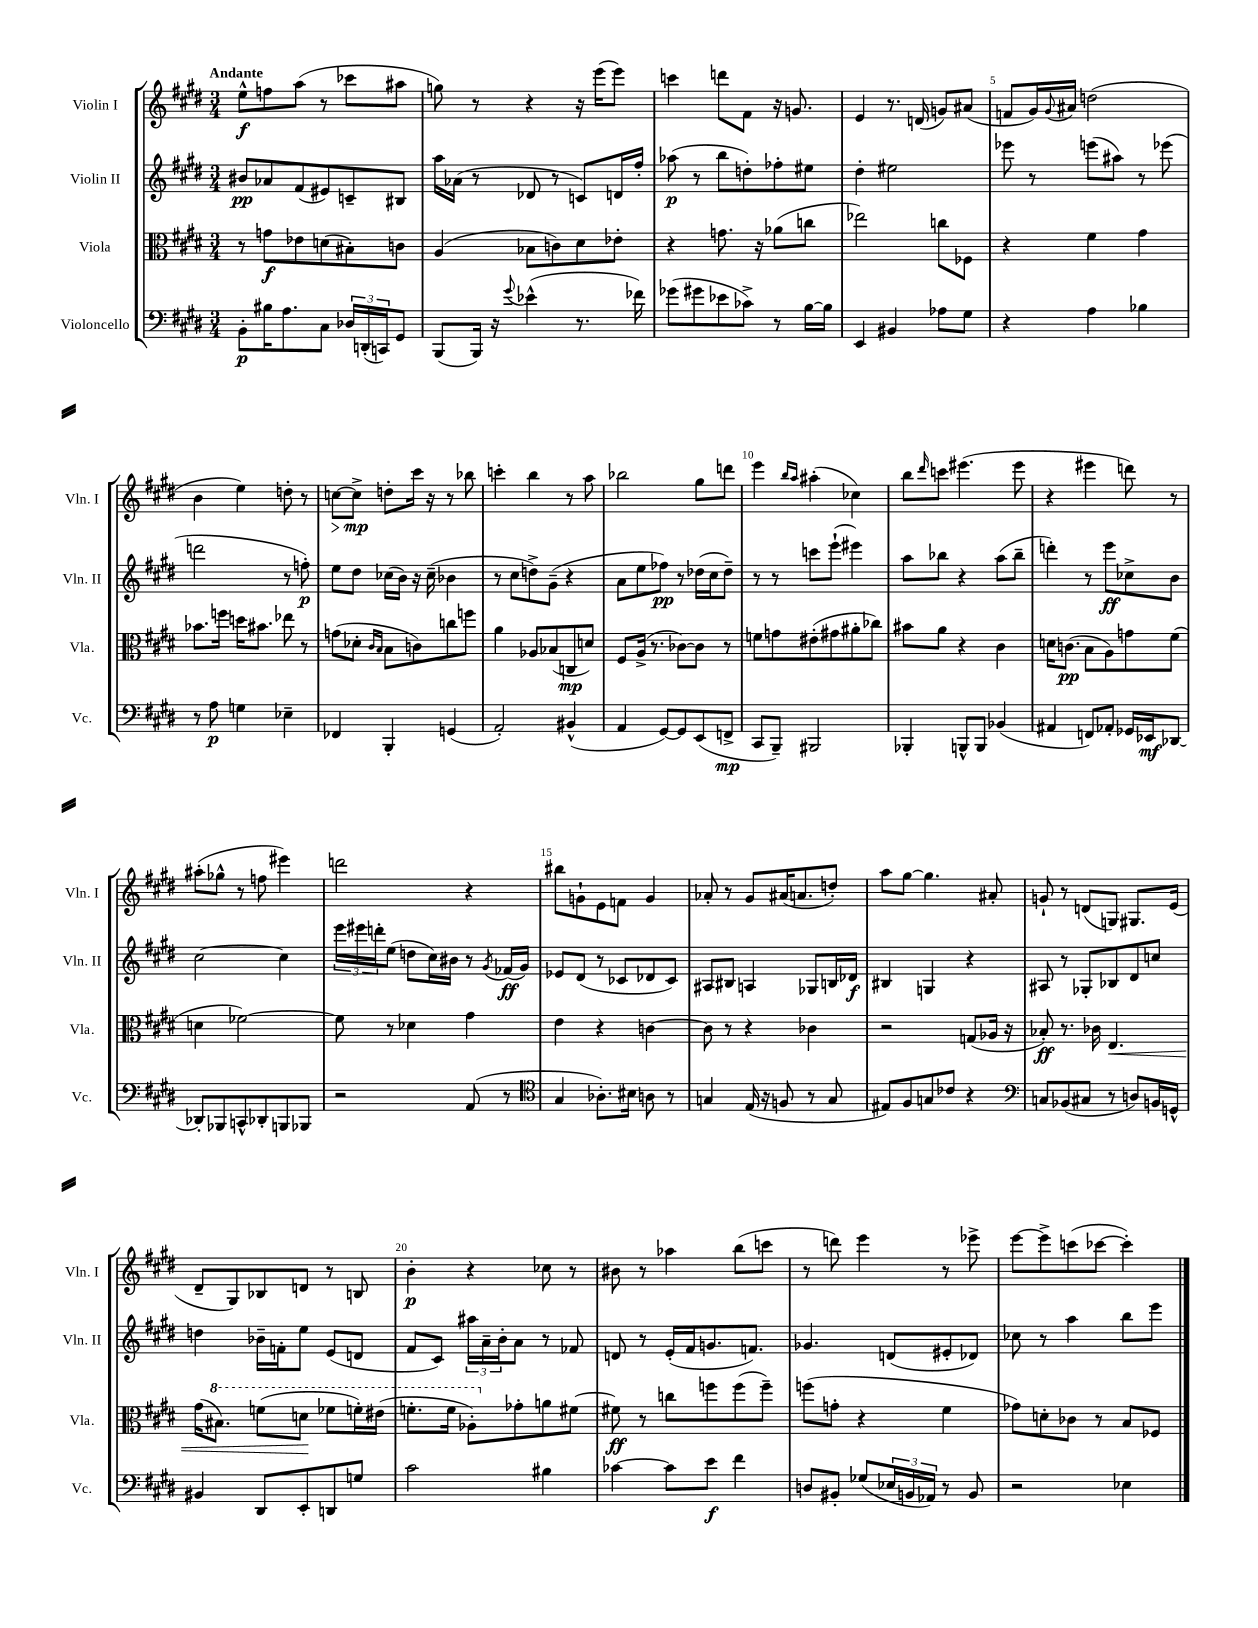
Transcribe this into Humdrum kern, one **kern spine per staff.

**kern	**dynam	**kern	**dynam	**kern	**dynam	**kern	**dynam
*part4	*part4	*part3	*part3	*part2	*part2	*part1	*part1
*staff4	*staff4	*staff3	*staff3	*staff2	*staff2	*staff1	*staff1
*I"Violoncello	*	*I"Viola	*	*I"Violin II	*	*I"Violin I	*
*I'Vc.	*	*I'Vla.	*	*I'Vln. II	*	*I'Vln. I	*
*clefF4	*	*clefC3	*	*clefG2	*	*clefG2	*
*k[f#c#g#d#]	*	*k[f#c#g#d#]	*	*k[f#c#g#d#]	*	*k[f#c#g#d#]	*
*M3/4	*	*M3/4	*	*M3/4	*	*M3/4	*
=1	=1	=1	=1	=1	=1	=1	=1
!	!	!	!	!	!	!LO:TX:a:B:t=Andante	!
8BB'\L	p	8r	.	8b#X/L	pp	8ee^^\L	f
16B#X\K	.	8gn\L	f	8a-X/	.	8ffn\	.
8.A\	.	.	.	.	.	.	.
.	.	8e-X\	.	(8f#/	.	(8aa\J	.
8C#\J	.	(8dn\	.	8e#X/)	.	8r	.
24D-X/LL	.	8B#X'\)	.	8cn~/	.	8ccc-X\L	.
(24DDn'/	.	.	.	.	.	.	.
24CCn/J)	.	.	.	.	.	.	.
8GG#/J	.	8cn\J	.	8B#X/J	.	8aa#X\J	.
=2	=2	=2	=2	=2	=2	=2	=2
(8BBB/L	.	(4A/	.	16aa\LL	.	8ggn\)	.
.	.	.	.	(16a-X\JJ	.	.	.
16BBB/Jk)	.	.	.	8r	.	8r	.
16r	.	.	.	.	.	.	.
8qqg#/	.	.	.	.	.	.	.
(4e-X^^\	.	8B-X\L	.	8d-X/	.	4r	.
.	.	8cn\)	.	8r	.	.	.
8.r	.	8d#\	.	8cn/L)	.	16r	.
.	.	.	.	.	.	(16eee\KL	.
.	.	8e-X'\J	.	16dn/L	.	8eee\J)	.
16f-X\)	.	.	.	16ff#'/JJ	.	.	.
=3	=3	=3	=3	=3	=3	=3	=3
(8g-X\L	.	4r	.	(8aa-X\	p	4cccn\	.
8g#X\	.	.	.	8r	.	.	.
8e-X\	.	8.gn\	.	8bb\L	.	8dddn\L	.
8c-X^\J)	.	.	.	8ddn'\)	.	8f#\J	.
.	.	16r	.	.	.	.	.
8r	.	(8a-X\L	.	8ff-X'\	.	16r	.
.	.	.	.	.	.	8.gn/	.
[16B\LL	.	8ccn\J	.	8ee#X\J	.	.	.
16B\JJ]	.	.	.	.	.	.	.
=4	=4	=4	=4	=4	=4	=4	=4
4EE/	.	2ee-X\)	.	4dd#'\	.	4e/	.
4BB#X/	.	.	.	2ee#X\	.	8.r	.
.	.	.	.	.	.	(16dn/	.
8A-X\L	.	8ccn\L	.	.	.	8gn/L)	.
8G#\J	.	8F-X\J	.	.	.	(8a#X/J	.
=5	=5	=5	=5	=5	=5	=5	=5
4r	.	4r	.	8eee-X\	.	8fn/L	.
.	.	.	.	8r	.	16g#/L)	.
.	.	.	.	.	.	8qqg#/	.
.	.	.	.	.	.	16a#X/JJ	.
4A\	.	4f#\	.	(8eeen\L	.	(2ddn\	.
.	.	.	.	8aa#X\J)	.	.	.
4B-X\	.	4g#\	.	8r	.	.	.
.	.	.	.	(8eee-X\	.	.	.
!!LO:LB:g=z
=6	=6	=6	=6	=6	=6	=6	=6
8r	.	8.b-X\L	.	2dddn\	.	4b\	.
8A\	p	.	.	.	.	.	.
.	.	16ffn\Jk	.	.	.	.	.
4Gn\	.	16ddn\KL	.	.	.	4ee\)	.
.	.	8.b#X\J	.	.	.	.	.
4E-X~\	.	8ee-X\	.	8r	.	8ddn'\	.
.	.	8r	.	8ffn'\)	p	8r	.
=7	=7	=7	=7	=7	=7	=7	=7
!	!	!	!	!	!	!	!LO:HP:b
4FF-X/	.	(8gn\L	.	8ee\L	.	[8ccn\L	>
.	.	8d-X'\J	.	8dd#\J	.	8cc^\J]	mp
.	.	16qqc#/LL	.	.	.	.	.
.	.	16qqB/JJ	.	.	.	.	.
4BBB'/	.	8B\L	.	(16cc-X\LL	.	8ddn'\L	]
.	.	.	.	16b\JJ)	.	.	.
.	.	8cn\)	.	16r	.	16ccc#\Jk	.
.	.	.	.	(16cc-~\	.	16r	.
(4GGn/	.	8ccn\	.	4b-X\	.	8r	.
.	.	8ffn\J	.	.	.	8bb-X\	.
=8	=8	=8	=8	=8	=8	=8	=8
2AA'/)	.	4a\	.	8r	.	4cccn'\	.
.	.	.	.	8cc#\L	.	.	.
.	.	8A-X/L	.	8ddn^\)	.	4bb\	.
.	.	(8B-X/	.	(8g#~\J	.	.	.
(4BB#X^^/	.	8Cn/	mp	4r	.	8r	.
.	.	8dn/J)	.	.	.	8aa\	.
=9	=9	=9	=9	=9	=9	=9	=9
4AA/	.	8F#/L	.	8a\L	.	2bb-X\	.
.	.	(16A^/Jk	.	8ee\	.	.	.
.	.	8.r	.	.	.	.	.
[8GG#/L)	.	.	.	8ff-X\J)	pp	.	.
8GG#/]	.	[8c-X\L)	.	8r	.	.	.
(8EE/	.	8c-\J]	.	(16dd-X\LL	.	8gg#\L	.
.	.	.	.	16cc#\J	.	.	.
8FFn^/J	mp	8r	.	8dd-~\J)	.	8dddn\J	.
=10	=10	=10	=10	=10	=10	=10	=10
8CC#/L	.	8fn\L	.	8r	.	4eee\	.
8BBB~/J)	.	8gn\	.	8r	.	.	.
.	.	.	.	.	.	16qqbb/LL	.
.	.	.	.	.	.	16qqaa/JJ	.
2BBB#X/	.	(8e#X'\	.	8cccn\L	.	(4aa#X'\	.
.	.	8g#X\	.	(8eee`\J	.	.	.
.	.	8a#X'\	.	4eee#X\)	.	4cc-X\)	.
.	.	8cc-X\J)	.	.	.	.	.
=11	=11	=11	=11	=11	=11	=11	=11
4BBB-X'/	.	8b#X\L	.	8aa\L	.	8bb\L	.
.	.	.	.	.	.	16qqddd#/	.
.	.	8a\J	.	8bb-X\J	.	8cccn\J	.
8BBBn^^/L	.	4r	.	4r	.	(4.eee#X\	.
8BBB/J	.	.	.	.	.	.	.
(4BB-X/	.	4c#\	.	(8aa\L	.	.	.
.	.	.	.	8bb-~\J	.	8eee#\	.
=12	=12	=12	=12	=12	=12	=12	=12
4AA#X/	.	16dn\KL	.	4dddn'\)	.	4r	.
.	.	(8.cn\J	pp	.	.	.	.
8FFn/L)	.	8B\L	.	8r	.	4eee#X\	.
8AA-X'/J	.	8A\)	.	8eee\L	ff	.	.
16GG-X/LL	.	8gn\	.	8cc-X^\	.	8dddn\)	.
16EE-X/J	mf	.	.	.	.	.	.
[8DD-X/J	.	(8f#\J	.	8b\J	.	8r	.
!!LO:LB:g=z
=13	=13	=13	=13	=13	=13	=13	=13
8DD-X'/L]	.	4dn\	.	[2cc#\	.	(8aa#X'\L	.
8BBB-X/	.	.	.	.	.	8gg-X^^\J	.
8CCn^^/	.	[2f-X\)	.	.	.	8r	.
8DD-X'/	.	.	.	.	.	8ffn\	.
8BBBn/	.	.	.	4cc#\]	.	4eee#X\)	.
8BBB-X/J	.	.	.	.	.	.	.
=14	=14	=14	=14	=14	=14	=14	=14
2r	.	8f-\]	.	24eee\LL	.	2dddn\	.
.	.	.	.	24eee#X\	.	.	.
.	.	.	.	24dddn'\J	.	.	.
.	.	8r	.	(8ee\J	.	.	.
.	.	4d-X\	.	8ddn\L	.	.	.
.	.	.	.	16cc#\L)	.	.	.
.	.	.	.	16b#X\JJ	.	.	.
(8AA/	.	4g#\	.	8r	.	4r	.
.	.	.	.	8qg#/	.	.	.
8r	.	.	.	(16f-X/LL	ff	.	.
.	.	.	.	16g#/JJ)	.	.	.
=15	=15	=15	=15	=15	=15	=15	=15
*clefC4	*	*	*	*	*	*	*
4G#/	.	4e\	.	8e-X/L	.	8bb#X\L	.
.	.	.	.	(8d#/J	.	8gn`\	.
8.A-X'\L)	.	4r	.	8r	.	8e\	.
.	.	.	.	8c-X/L	.	8fn\J	.
16B#X\Jk	.	.	.	.	.	.	.
8An\	.	[4cn\	.	8d-X/	.	4g/	.
8r	.	.	.	8c-/J)	.	.	.
=16	=16	=16	=16	=16	=16	=16	=16
4Gn/	.	8c\]	.	8A#X/L	.	8a-X'/	.
.	.	8r	.	8B#X/J	.	8r	.
(16E/	.	4r	.	4An/	.	8g#/L	.
16r	.	.	.	.	.	.	.
8Fn/	.	.	.	.	.	(16a#X/K	.
.	.	.	.	.	.	8.an/	.
8r	.	4c-X\	.	8G-X/L	.	.	.
8G/	.	.	.	16Bn/L	.	8ddn'/J)	.
.	.	.	.	16d-X/JJ	f	.	.
=17	=17	=17	=17	=17	=17	=17	=17
8E#X/L)	.	2r	.	4B#X/	.	8aa\L	.
8F#/	.	.	.	.	.	[8gg#\J	.
8Gn/	.	.	.	4Gn/	.	4.gg#\]	.
8c-X/J	.	.	.	.	.	.	.
4r	.	(8Gn/L	.	4r	.	.	.
.	.	16A-X/Jk	.	.	.	8a#X'/	.
.	.	16r	.	.	.	.	.
=18	=18	=18	=18	=18	=18	=18	=18
*clefF4	*	*	*	*	*	*	*
8Cn/L	.	8B-X'/)	ff	8A#X/	.	8gn`/	.
(8BB-X/	.	8.r	.	8r	.	8r	.
8C#X/J	.	.	.	8G-X'/L	.	(8dn/L	.
.	.	16c-X\	.	.	.	.	.
!	!	!	!LO:HP:b	!	!	!	!
8r	.	4.E/	<	8B-X/	.	8Gn/J)	.
8Dn/L)	.	.	.	8d#/	.	8.G#X/L	.
16BBn/L	.	.	.	8ccn/J	.	.	.
16GGn^^/JJ	.	.	.	.	.	(16e/Jk	.
!!LO:LB:g=z
=19	=19	=19	=19	=19	=19	=19	=19
4BB#X/	.	(16g#\KL	.	4ddn\	.	8d#~/L	.
*	*	*8va	*	*	*	*	*
.	.	8.b#X\J)	.	.	.	.	.
.	.	.	.	.	.	8G#/)	.
8DD#/L	.	(8ffn\L	.	16b-X~\LL	.	8B-X/	.
.	.	.	.	16fn'\J	.	.	.
8EE'/	.	8ddn\J	.	8ee\J	.	8dn/J	.
8DDn/	.	8ff-X\L	[	(8e/L	.	8r	.
8Gn/J	.	16ffn'\L)	.	8dn/J	.	8Bn/	.
.	.	(16ee#X\JJ	.	.	.	.	.
=20	=20	=20	=20	=20	=20	=20	=20
2c#\	.	8.ffn'\L	.	8f#/L	.	4b'\	p
.	.	.	.	8c#/J)	.	.	.
.	.	16ff\Jk	.	.	.	.	.
.	.	8a-X'\L)	.	24aa#X\LL	.	4r	.
.	.	.	.	24a~\	.	.	.
.	.	.	.	24b'\J	.	.	.
*	*	*X8va	*	*	*	*	*
.	.	8g-X'\	.	8a\J	.	.	.
4B#X\	.	8an\	.	8r	.	8cc-X\	.
.	.	[8f#X\J	.	8f-X/	.	8r	.
=21	=21	=21	=21	=21	=21	=21	=21
[4c-X\	.	8f#X\]	ff	8dn/	.	8b#X\	.
.	.	8r	.	8r	.	8r	.
8c-\L]	.	8ccn\L	.	(16e'/LL	.	4aa-X\	.
.	.	.	.	16f#/J	.	.	.
8e\J	f	8ffn\	.	8.gn/	.	.	.
4f#\	.	(8ff\	.	.	.	(8bb\L	.
.	.	.	.	8.fn/J)	.	.	.
.	.	8ff~\J)	.	.	.	8cccn\J	.
=22	=22	=22	=22	=22	=22	=22	=22
8Dn/L	.	(8ffn\L	.	4.g-X/	.	8r	.
8BB#X'/J	.	8gn'\J	.	.	.	8dddn\)	.
(8G-X/L	.	4r	.	.	.	4eee\	.
24E-X/L	.	.	.	(8dn/L	.	.	.
24BBn/	.	.	.	.	.	.	.
24AA-X/JJ)	.	.	.	.	.	.	.
8r	.	4f#\	.	8e#X'/	.	8r	.
8BB/	.	.	.	8d-X/J)	.	8eee-X^\	.
=23	=23	=23	=23	=23	=23	=23	=23
2r	.	8g-X\L)	.	8cc-X\	.	[8eee\L	.
.	.	8dn'\	.	8r	.	8eee^\]	.
.	.	8c-X\J	.	4aa\	.	(8cccn\	.
.	.	8r	.	.	.	[8ccc-X\J	.
4E-X\	.	8B/L	.	8bb\L	.	4ccc-'\])	.
.	.	8F-X/J	.	8eee\J	.	.	.
==	==	==	==	==	==	==	==
*-	*-	*-	*-	*-	*-	*-	*-
